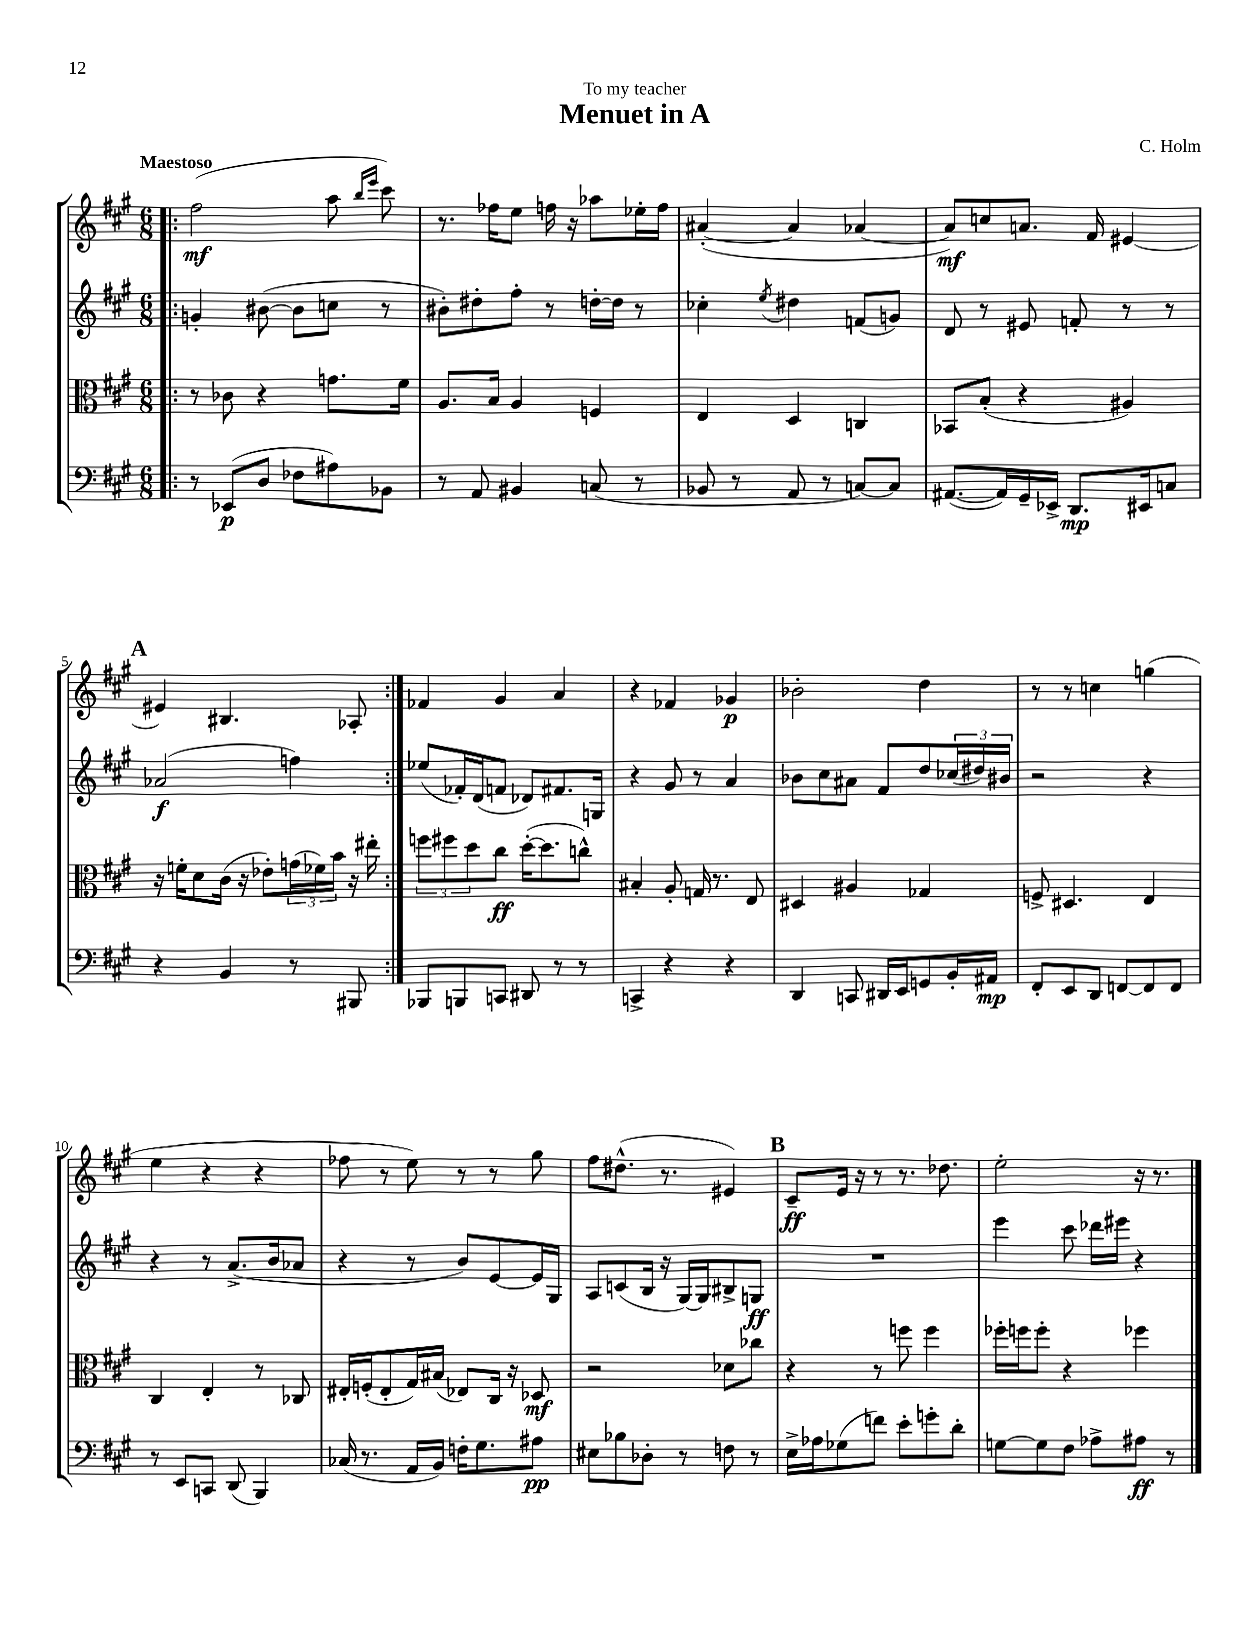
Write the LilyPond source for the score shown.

\header { title = "Menuet in A" composer = "C. Holm" dedication = "To my teacher" }
<<
\new StaffGroup <<
\new Staff = "s0" {
    \clef treble \key a \major \numericTimeSignature \time 6/8 \tempo "Maestoso"
    \repeat volta 2 { \bar ".|:" fis''2\mf( a''8 \grace { b''16 e'''16 } cis'''8) |
    r8. fes''16 e''8 f''16 r16 aes''8 ees''16-. f''16 |
    ais'4~-.( ais'4 aes'4~ |
    aes'8\mf) c''8 a'8. fis'16 eis'4~ |
    \mark \markup { \bold "A" } eis'4 bis4. aes8-. | }
    fes'4 gis'4 a'4 |
    r4 fes'4 ges'4\p |
    bes'2-. d''4 |
    r8 r8 c''4 g''4( |
    e''4 r4 r4 |
    fes''8 r8 e''8) r8 r8 gis''8 |
    fis''8 dis''8.-^( r8. eis'4) |
    \mark \markup { \bold "B" } cis'8--\ff e'16 r16 r8 r8. des''8. |
    e''2-. r16 r8. \bar "|." |
}
\new Staff = "s1" {
    \clef treble \key a \major \numericTimeSignature \time 6/8
    \repeat volta 2 { \bar ".|:" g'4-. bis'8~( bis'8 c''8 r8 |
    bis'8-.) dis''8-. fis''8-. r8 d''16~-. d''16 r8 |
    ces''4-. \acciaccatura { e''8 } dis''4 f'8( g'8) |
    d'8 r8 eis'8 f'8-. r8 r8 |
    \mark \markup { \bold "A" } aes'2\f( f''4) | }
    ees''8( fes'16-.) d'16( f'8 des'8) fis'8. g16 |
    r4 gis'8 r8 a'4 |
    bes'8 cis''8 ais'8 fis'8 d''8 \tuplet 3/2 { ces''16( dis''16) bis'16 } |
    r2 r4 |
    r4 r8 a'8.->( b'16 aes'8 |
    r4 r8 b'8) e'8~ e'16 gis16 |
    a8 c'8( b16 r16 gis16~) gis16 bis8-> g8\ff |
    \mark \markup { \bold "B" } R2. |
    e'''4 cis'''8 des'''16 eis'''16 r4 \bar "|." |
}
\new Staff = "s2" {
    \clef alto \key a \major \numericTimeSignature \time 6/8
    \repeat volta 2 { \bar ".|:" r8 ces'8 r4 g'8. fis'16 |
    a8. b16 a4 f4 |
    e4 d4 c4 |
    bes,8 b8-.( r4 ais4) |
    \mark \markup { \bold "A" } r16 f'16-. d'8 cis'16( r16 ees'8-.) \tuplet 3/2 { g'16( fes'16) b'16 } r16 eis''16-. | }
    \tuplet 3/2 { f''8 fis''8 d''8 } cis''8\ff d''16~-.( d''8. c''8-^) |
    bis4-. a8-. g16 r8. e8 |
    dis4 ais4 ges4 |
    f8-> dis4. e4 |
    cis4 e4-. r8 ces8 |
    eis16-. f16-.( eis8-. gis16) bis16( ees8) cis16 r16 des8\mf |
    r2 des'8 ces''8 |
    \mark \markup { \bold "B" } r4 r8 f''8 f''4 |
    fes''16-. f''16 f''8-. r4 fes''4 \bar "|." |
}
\new Staff = "s3" {
    \clef bass \key a \major \numericTimeSignature \time 6/8
    \repeat volta 2 { \bar ".|:" r8 ees,8\p( d8 fes8 ais8) bes,8 |
    r8 a,8 bis,4 c8( r8 |
    bes,8 r8 a,8 r8 c8~) c8 |
    ais,8.~( ais,16) gis,16-- ees,16-> d,8.\mp eis,16 c8 |
    \mark \markup { \bold "A" } r4 b,4 r8 bis,,8 | }
    bes,,8 b,,8 c,8 dis,8 r8 r8 |
    c,4-> r4 r4 |
    d,4 c,8 dis,16 e,16 g,8 b,16-. ais,16\mp |
    fis,8-. e,8 d,8 f,8~ f,8 f,8 |
    r8 e,8 c,8 d,8( b,,4) |
    ces16( r8. a,16 b,16) f16-. gis8. ais8\pp |
    eis8 bes8 des8-. r8 f8 r8 |
    \mark \markup { \bold "B" } e16-> aes16 ges8( f'8) e'8-. g'8-. d'8-. |
    g8~ g8 fis8 aes8-> ais8\ff r8 \bar "|." |
}
>>
>>
